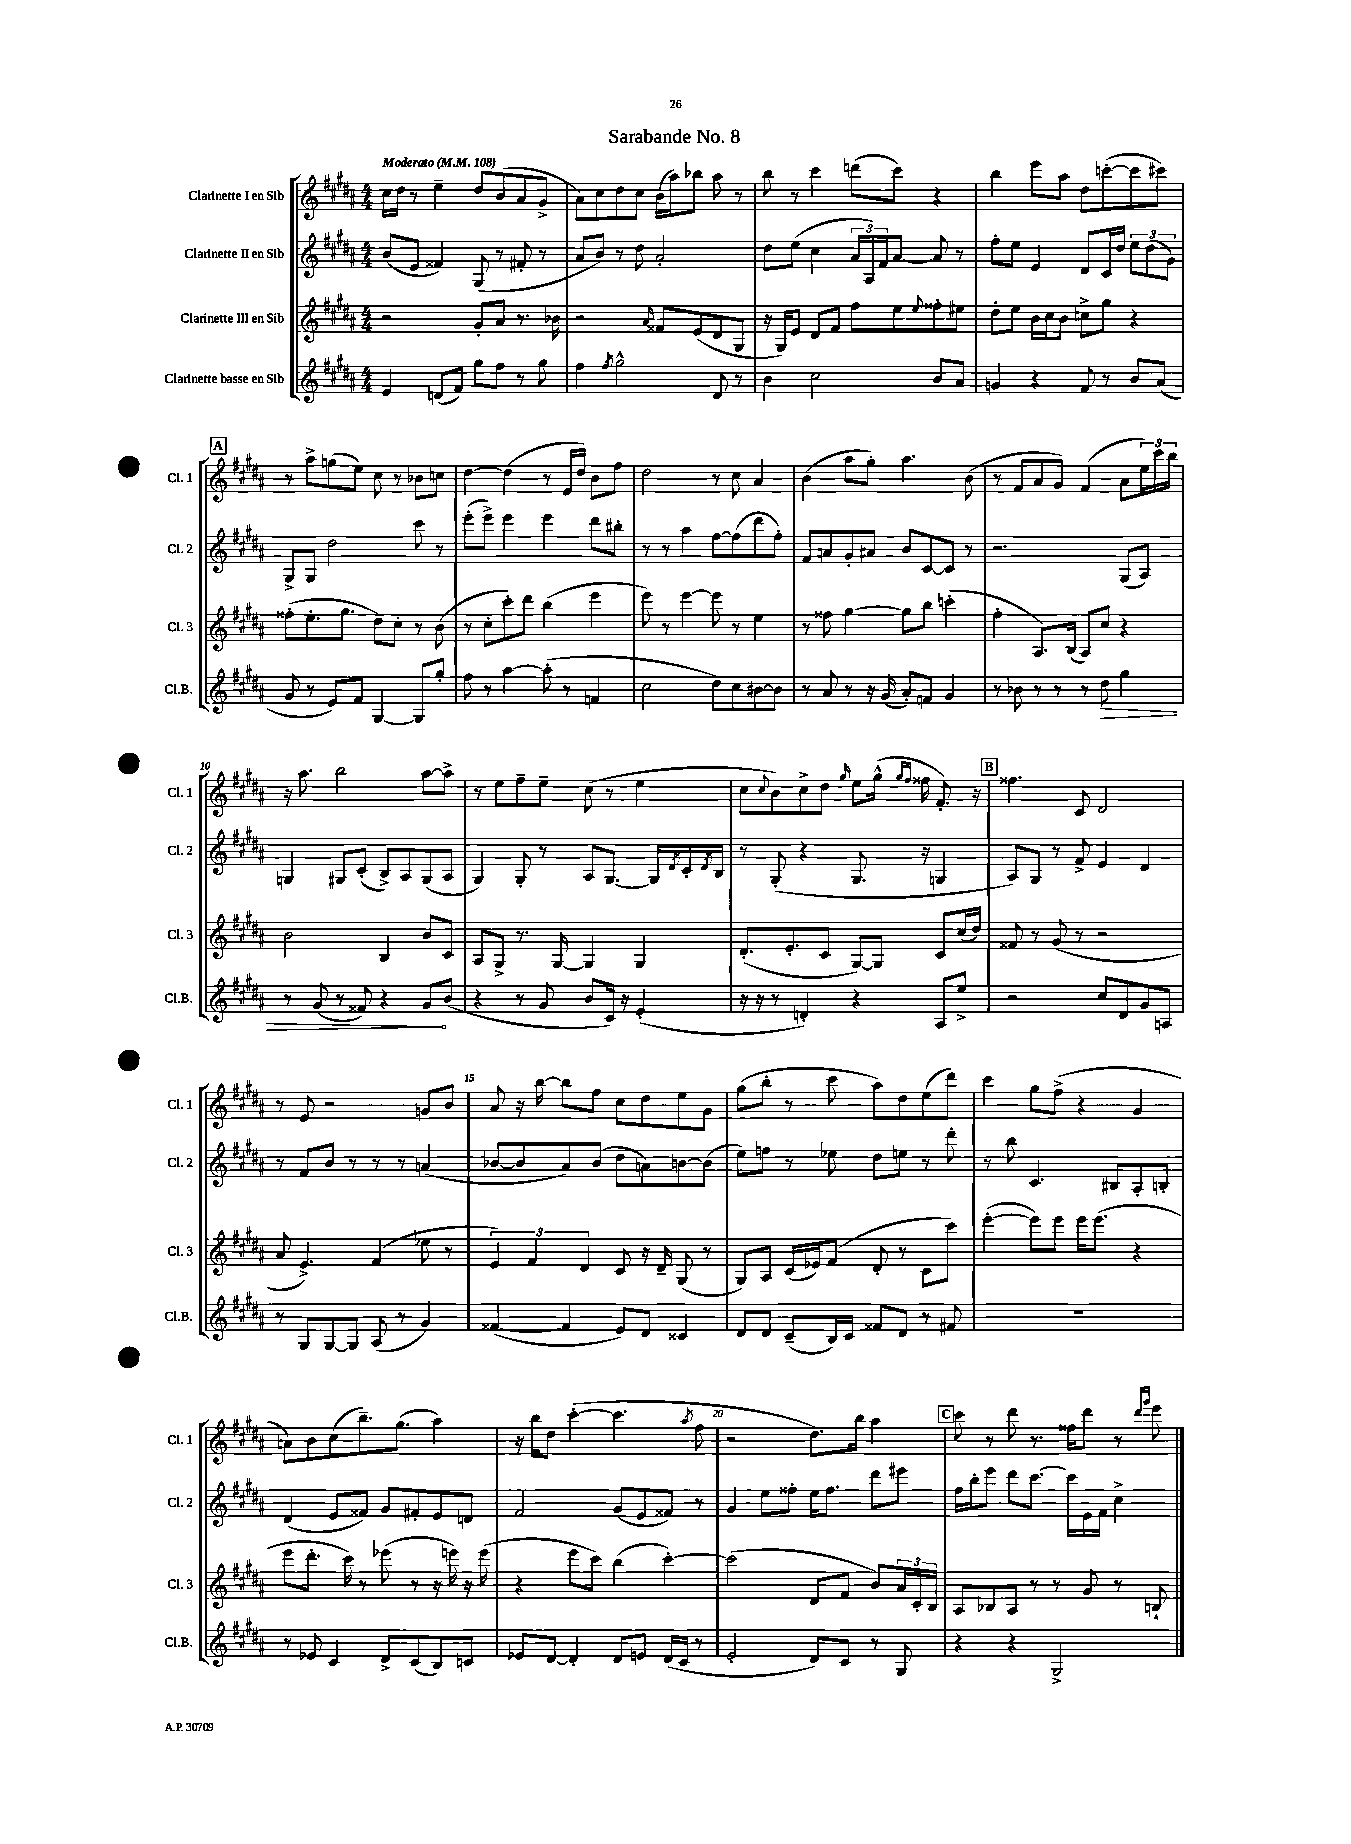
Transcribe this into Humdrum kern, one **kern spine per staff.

**kern	**kern	**kern	**kern
*staff4	*staff3	*staff2	*staff1
*clefG2	*clefG2	*clefG2	*clefG2
*k[f#c#g#d#a#]	*k[f#c#g#d#a#]	*k[f#c#g#d#a#]	*k[f#c#g#d#a#]
*M4/4	*M4/4	*M4/4	*M4/4
*MM108	*MM108	*MM108	*MM108
4e	2r	(8b	16cc#
.	.	.	16dd#
.	.	8e	8r
(8d	.	4f##)	4ee~
8f#)	.	.	.
8gg#	8g#'	(8G#	8dd#
8ff#	8a#	8r	(8b
8r	8.r	8f#'	8a#
8gg#	.	8r	8g#^
.	16b-	.	.
=	=	=	=
4ff#	2r	8a#	8a#)
.	.	8b)	8cc#
8qff#	.	.	.
2gg#^^	.	8r	8dd#
.	.	8dd#	8cc#
.	16qqa#	.	.
.	8f##	2a#'	(16b
.	.	.	16aa#)
.	(8e	.	8bb-
8d#	8d#	.	8aa#
8r	8G#	.	8r
=	=	=	=
4b	16r	8dd#	8bb
.	16G#)	.	.
.	8e	(8ee	8r
2cc#	8d#	4cc#	4ccc#
.	8f#	.	.
.	8ff#	24a#	(8ddd
.	.	24A#)	.
.	.	24f#	.
.	8ee	[8a#	8ccc#)
.	8qqee	.	.
8b	8ff##'	8a#]	4r
8a#	8ee#	8r	.
=	=	=	=
4g	8dd#'	8ff#'	4bb
.	8ee	8ee	.
4r	16b	4e	8eee
.	16cc#	.	.
.	8b	.	8aa#
8f#	8cc^	8d#	8dd#
8r	8gg#	16c#	([8ccc'
.	.	16dd#	.
8b	4r	12ee	8ccc]
.	.	(12dd#	.
(8a#	.	.	8ccc#)
.	.	12g#)	.
=	=	=	=
8g#	(8ff##'	8G#^	8r
8r	8.ee'	8G#	8aa#^
8e)	.	2dd#	(8gg
.	8.gg#	.	.
8f#	.	.	8ee)
[4G#	8dd#)	.	8cc#
.	8cc#'	.	8r
8G#]	8r	8ccc#	8b-
8gg#'	(8b	8r	8cc
=	=	=	=
8ff#	8r	(8eee'	[4dd#
8r	8cc#'	8eee^)	.
[4aa#	8ccc#')	4eee	(4dd#]
.	8ddd#	.	.
(8aa#']	(4bb	4eee	8r
8r	.	.	16e
.	.	.	16dd#)
4f	4eee	8ddd#	8b
.	.	8bb#'	8ff#
=	=	=	=
2cc#	8eee)	8r	2dd#
.	8r	8r	.
.	[4eee	4aa#	.
8dd#)	8eee]	[8ff#	8r
8cc#	8r	(8ff#]	8cc#
[8b#	4ee	8ddd#	4a#
8b#]	.	8ff#')	.
=	=	=	=
8r	8r	8f#	(4b
8a#	8ff##	8a	.
8r	[4gg#	8g#'	8aa#
16r	.	8a#	8gg#')
(16g#	.	.	.
8a#')	8gg#]	8b	4.aa#
8f	8bb	[8c#	.
4g#	(4ccc'	8c#]	.
.	.	8r	(8b
=	=	=	=
8r	4ff#'	2.r	8r
8b-	.	.	8f#
8r	8.A#)	.	8a#
8r	.	.	8g#)
.	(16B	.	.
8r	8A#)	.	(4f#
8dd#	8cc#	.	.
4gg#	4r	(8G#	8a#
.	.	8A#)	24ee)
.	.	.	24ccc#
.	.	.	24bb
=	=	=	=
8r	2b	4G	16r
.	.	.	8.aa#
(8g#	.	.	.
8r	.	8G#	2bb
8f##)	.	(8c#'	.
4r	4B	8B^)	.
.	.	8A#	.
8g#	8b	(8G#	[8aa#
(8b	8c#	8A#	8aa#^]
=	=	=	=
4r	8A#	4G#)	8r
.	8G#^	.	8ee
8r	8.r	8G#'	8ff#~
8g#	.	8r	8ee~
.	[16G#	.	.
8b	4G#]	8A#	(8cc#
16c#)	.	[8.G#	8r
16r	.	.	.
(4e'	4G#	.	4ee
.	.	16G#]	.
.	.	8qd#	.
.	.	16c#'	.
.	.	8qd#	.
.	.	16B	.
=	=	=	=
16r	(8.d#'	8r	8cc#
16r	.	.	.
.	.	.	8qqcc#
8r	.	(8G#'	8b)
.	8.e'	.	.
4d')	.	4r	8cc#^
.	8c#	.	8dd#
.	.	.	16qqgg#
4r	[8G#)	8.G#	8ee
.	8G#]	.	(16gg#^^
.	.	.	16qqgg#
.	.	.	16qqff#
.	.	16r	16ff##
8A#	8c#	4G	8.f#')
8ee^	(16cc#	.	.
.	16dd#)	.	16r
=	=	=	=
2r	8f##	8A#)	4.ff##
.	8r	8G#	.
.	(8g#	8r	.
.	8r	8f#^	8c#
8cc#	2r	4e	2d#
8d#	.	.	.
8g#	.	4d#	.
8A	.	.	.
=	=	=	=
8r	8a#	8r	8r
8G#	4.e^)	8f#	8e
[8G#	.	8b	2r
8G#]	.	8r	.
(8A#	(4f#	8r	.
8r	.	8r	.
4g#)	8ee-	(4a	8g
.	8r	.	8b
=	=	=	=
([4f##	6e)	[8b-	8a#
.	.	8b-]	16r
.	6f#	.	.
.	.	.	[16bb
4f##]	.	8a#)	8bb]
.	6d#	.	.
.	.	(8b-	8ff#
8e)	8c#	8dd#	8cc#
8d#	16r	8a)	8dd#
.	16d#~	.	.
4c##	(8G#	[8b	8ee
.	8r	(8b]	8g#
=	=	=	=
8d#	8G#)	8ee)	(8gg#
8d#	8A#	8ff	8bb'
(8c#~	(16c#	8r	8r
.	16e-)	.	.
16B)	(8f#	8ee-	8ccc#
16c#	.	.	.
8f##	8d#'	8dd#	8aa#)
8d#	8r	8ee	8dd#
8r	8c#	8r	(8ee
8f#	8ccc#)	8ddd#'	8ddd#)
=	=	=	=
1r	([4eee'	8r	4ccc#
.	.	8bb	.
.	8eee])	4.c#	8gg#
.	8eee	.	(8ff#^
.	16eee	.	4r
.	(8.eee	.	.
.	.	8B#	.
.	4r	8A#'	4g#
.	.	8B'	.
=	=	=	=
8r	8eee	(4d#	8a)
8e-	8.ddd#'	.	8b
4c#	.	8e	(8cc#
.	16ccc#)	.	.
.	8r	8f##)	8.bb~)
8d#^	(8eee-	8g#	.
.	.	.	(8.gg#
(8c#	8r	8f#'	.
8B)	16r	8e	4aa#)
.	16eee)	.	.
8c	16r	8d	.
.	(16eee	.	.
=	=	=	=
8e-	4r	2f#	16r
.	.	.	16bb
[8d#	.	.	8dd#
4d#']	8eee	.	([4ccc#'
.	8ccc#)	.	.
8d#	(4bb	(8g#	4.ccc#]
8e	.	8e	.
(16d#	[4ccc#')	8f##)	.
16c#	.	.	.
.	.	.	8qaa#
8r	.	8r	8ff#
=	=	=	=
2e'	(2ccc#]	4g#	2r
.	.	8ee	.
.	.	8ff##'	.
8d#)	8d#	16ee	8.dd#)
.	.	8.ff##	.
8c#	8f#	.	.
.	.	.	16bb
8r	8b)	8ddd#	4aa#
8G#	24a#	8eee#	.
.	24c#'	.	.
.	24B	.	.
=	=	=	=
4r	8A#	16ff#	8ccc#
.	.	16bb'	.
.	8B-	8eee	8r
4r	8A#	8ddd#	8ddd#
.	8r	[8.ccc#	8.r
2G#^	8r	.	.
.	.	16ccc#]	16ff##
.	8g#	16e	8ddd#
.	.	16f#	.
.	8r	4cc#^	8r
.	.	.	16qqddd#
.	.	.	16qqggg#
.	8B`	.	8eee
==	==	==	==
*-	*-	*-	*-
